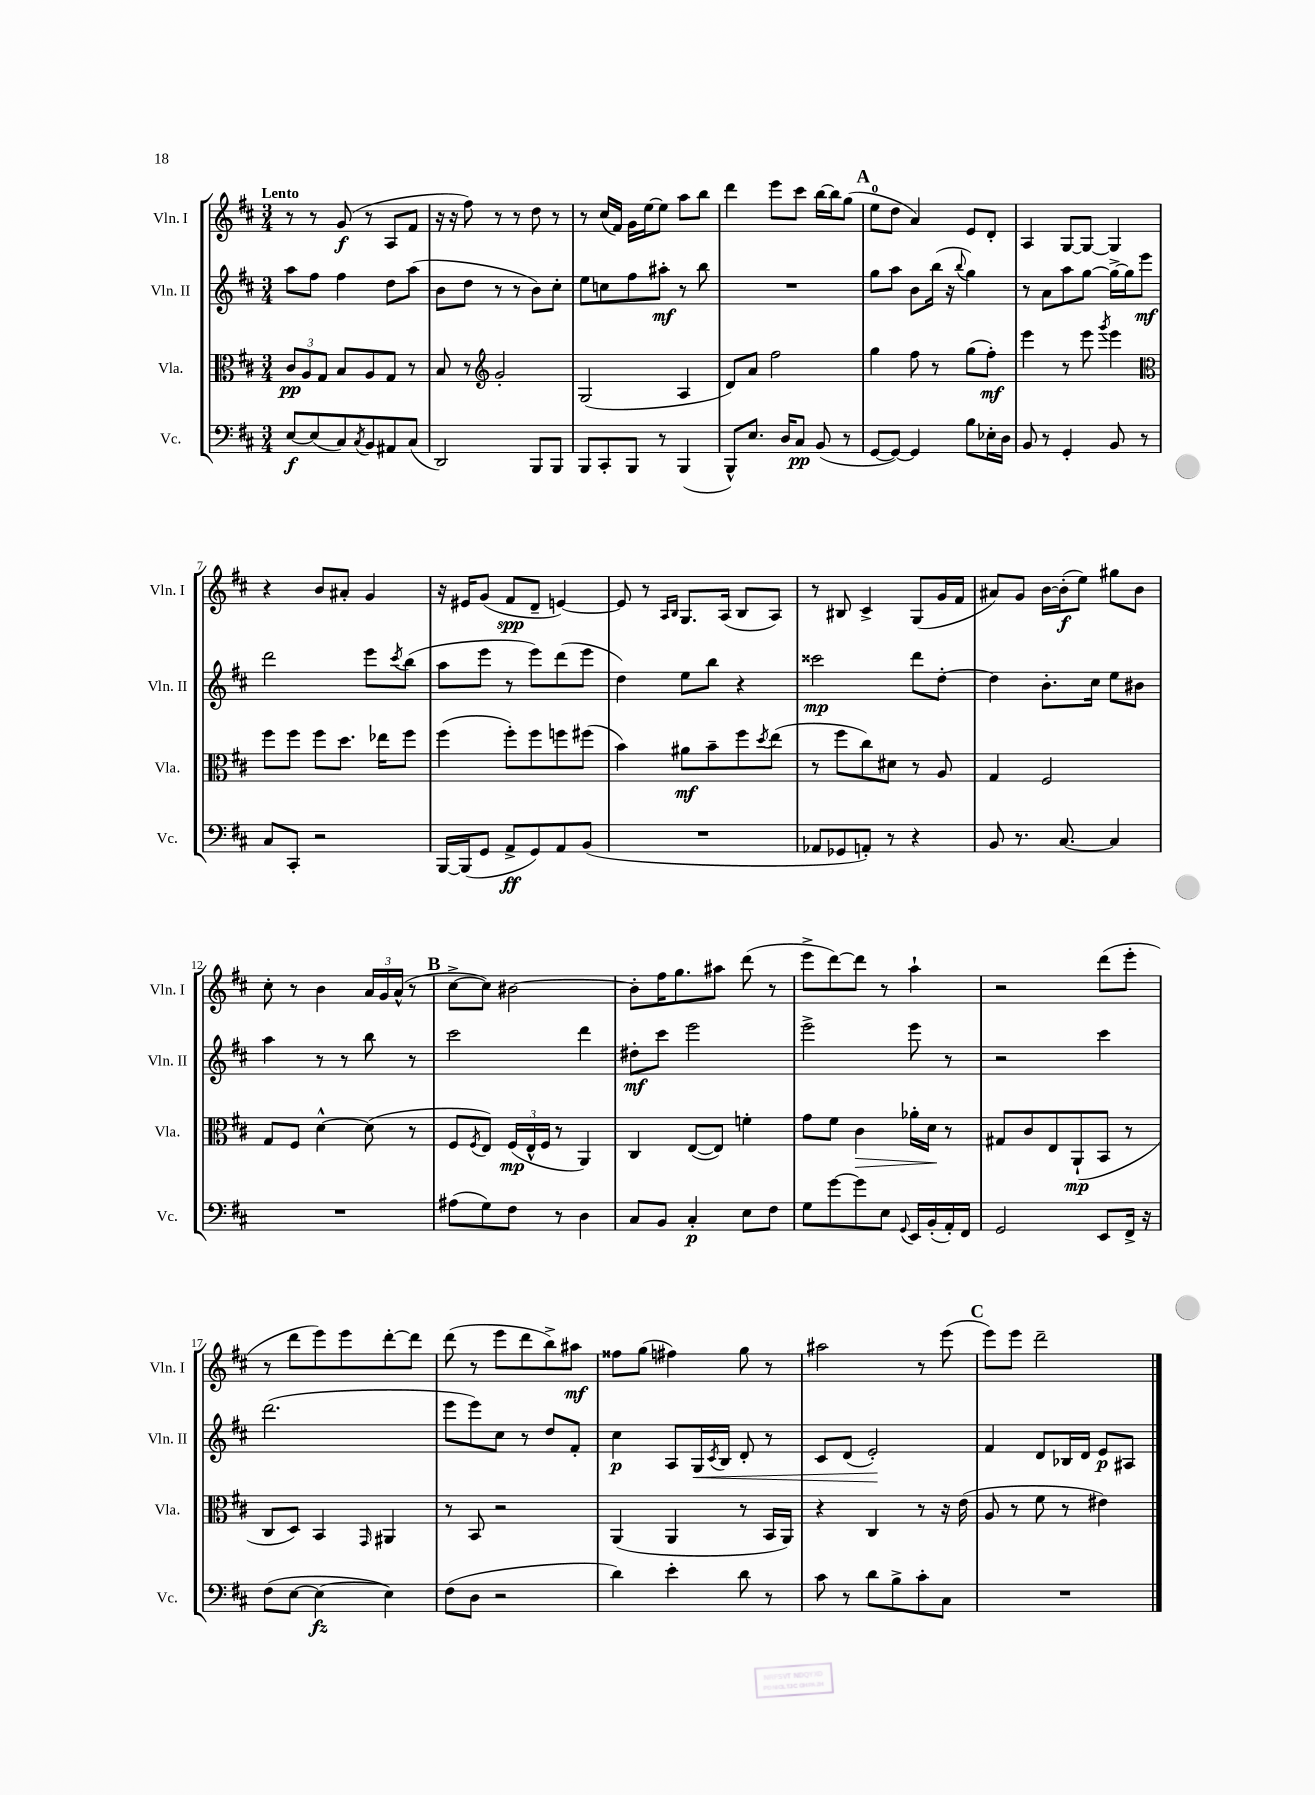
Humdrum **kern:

**kern	**kern	**kern	**kern
*staff4	*staff3	*staff2	*staff1
*clefF4	*clefC3	*clefG2	*clefG2
*k[f#c#]	*k[f#c#]	*k[f#c#]	*k[f#c#]
*M3/4	*M3/4	*M3/4	*M3/4
[8E	12c#	8aa	8r
.	12A	.	.
(8E]	.	8ff#	8r
.	12G	.	.
8C#)	8B	4ff#	(8g
8qC#	.	.	.
8BB	8A	.	8r
8AA#	8G	8dd	8A
(8C#	8r	(8aa	8f#
=	=	=	=
2DD)	8B	8b	16r
.	.	.	16r
.	8r	8dd	8ff#)
*	*clefG2	*	*
.	2g'	8r	8r
.	.	8r	8r
8BBB	.	8b)	8dd
8BBB	.	8cc#'	8r
=	=	=	=
8BBB	(2G	8ee	8r
8CC#'	.	8cc	(16cc#
.	.	.	16f#)
8BBB	.	8ff#	16g
.	.	.	[16ee
8r	.	8aa#'	8ee]
(4BBB	4A	8r	8aa
.	.	8bb	8bb
=	=	=	=
8BBB^^)	8d)	2.r	4ddd
8.E	8a	.	.
.	2ff#	.	8eee
16D	.	.	.
8C#	.	.	8ccc#
(8BB	.	.	[16bb
.	.	.	16bb]
8r	.	.	(8gg
=	=	=	=
[8GG	4gg	8gg	8ee
8GG_)	.	8aa	8dd
4GG]	8ff#	8b	4a)
.	8r	(16bb	.
.	.	16r	.
.	.	8qqbb	.
8B	(8gg	4gg)	8e
16E-'	8ff#')	.	8d'
16D	.	.	.
=	=	=	=
8BB	4eee	8r	4A
8r	.	8a	.
4GG'	8r	8aa	[8G
.	8eee	[8gg	8G_
.	8qggg	.	.
8BB	4eee	16gg^_	4G]
.	.	16gg]	.
8r	.	8eee	.
=	=	=	=
*	*clefC3	*	*
8C#	8ff#	2ddd	4r
8CC#'	8ff#	.	.
2r	8ff#	.	8b
.	8.dd	.	8a#'
.	.	8eee	4g
.	16ee-	.	.
.	.	8qccc#	.
.	8ff#	(8bb	.
=	=	=	=
[16BBB	(4ff#	8aa	16r
(16BBB]	.	.	16e#
8GG	.	8eee	(8g
8AA^	8ff#')	8r	8f#
8GG)	8ff#	8eee)	8d~
8AA	8ff	(8ddd	[4e)
(8BB	(8ff#	8eee	.
=	=	=	=
2.r	4b)	4dd)	8e]
.	.	.	8r
.	.	.	16qqA
.	.	.	16qqB
.	8a#	8ee	8.G
.	8b~	8bb	.
.	.	.	(16A
.	8ff#	4r	8B
.	8qdd	.	.
.	(8ee	.	8A)
=	=	=	=
8AA-	8r	2ccc##	8r
8GG-	8ff#	.	8B#
8AA')	8cc#)	.	4c#^
8r	8d#	.	.
4r	8r	8ddd	(8G
.	8A	[8dd'	16g
.	.	.	16f#
=	=	=	=
8BB	4G	4dd]	8a#)
8.r	.	.	8g
.	2F#	8.b'	[16b
[8.C#	.	.	(16b']
.	.	.	8ee)
.	.	16cc#	.
4C#]	.	8ee	8gg#
.	.	8b#	8b
=	=	=	=
2.r	8G	4aa	8cc#'
.	8F#	.	8r
.	[4d^^	8r	4b
.	.	8r	.
.	(8d]	8bb	24a
.	.	.	24g
.	.	.	(24a^^
.	8r	8r	8r
=	=	=	=
(8A#	8F#	2ccc#	[8cc#^
.	8qF#	.	.
8G)	8E)	.	8cc#])
8F#	(24F#	.	[2b#
.	24E^^	.	.
.	24F#	.	.
8r	8r	.	.
4D	4AA)	4ddd	.
=	=	=	=
8C#	4C#	8dd#'	8b#']
8BB	.	8ccc#	16ff#
.	.	.	8.gg
4C#'	([8E	2eee	.
.	8E])	.	8aa#
8E	4f'	.	(8ddd
8F#	.	.	8r
=	=	=	=
8G	8g	2eee^	8eee^
[8g	8f#	.	[8ddd)
8g]	4c#	.	8ddd]
8E	.	.	8r
8qqGG	.	.	.
16EE	16a-'	8eee	4aa`
(16BB'	16d	.	.
16AA')	8r	8r	.
16FF#	.	.	.
=	=	=	=
2GG	8G#	2r	2r
.	8c#	.	.
.	8E	.	.
.	(8AA`	.	.
8EE	8BB	4ccc#	(8ddd
16FF#^	8r	.	8eee'
16r	.	.	.
=	=	=	=
(8F#	8C#	(2.ddd	8r
[8E	8D)	.	8ddd
4E_	4BB	.	8eee)
.	.	.	8eee
.	16qqGG	.	.
4E])	4AA#	.	[8ddd'
.	.	.	8ddd]
=	=	=	=
(8F#	8r	8eee	(8ddd
8D	8BB	8eee)	8r
2r	2r	8cc#	8eee
.	.	8r	8ddd
.	.	8dd	8bb^)
.	.	8f#'	8aa#
=	=	=	=
4d)	(4AA	4cc#	8ff##
.	.	.	(8gg
4e'	4AA	8A	4ff#)
.	.	16G	.
.	.	8qc#	.
.	.	16B	.
8d	8r	8d'	8gg
8r	16BB	8r	8r
.	16AA)	.	.
=	=	=	=
8c#	4r	8c#	2aa#
8r	.	(8d	.
8d	4C#	2e')	.
8B^	.	.	.
8c#'	8r	.	8r
8C#	16r	.	(8eee
.	(16e	.	.
=	=	=	=
2.r	8A	4f#	8eee)
.	8r	.	8eee
.	8f#	8d	2ddd~
.	8r	16B-	.
.	.	16d	.
.	4e#)	8e	.
.	.	8A#	.
==	==	==	==
*-	*-	*-	*-
